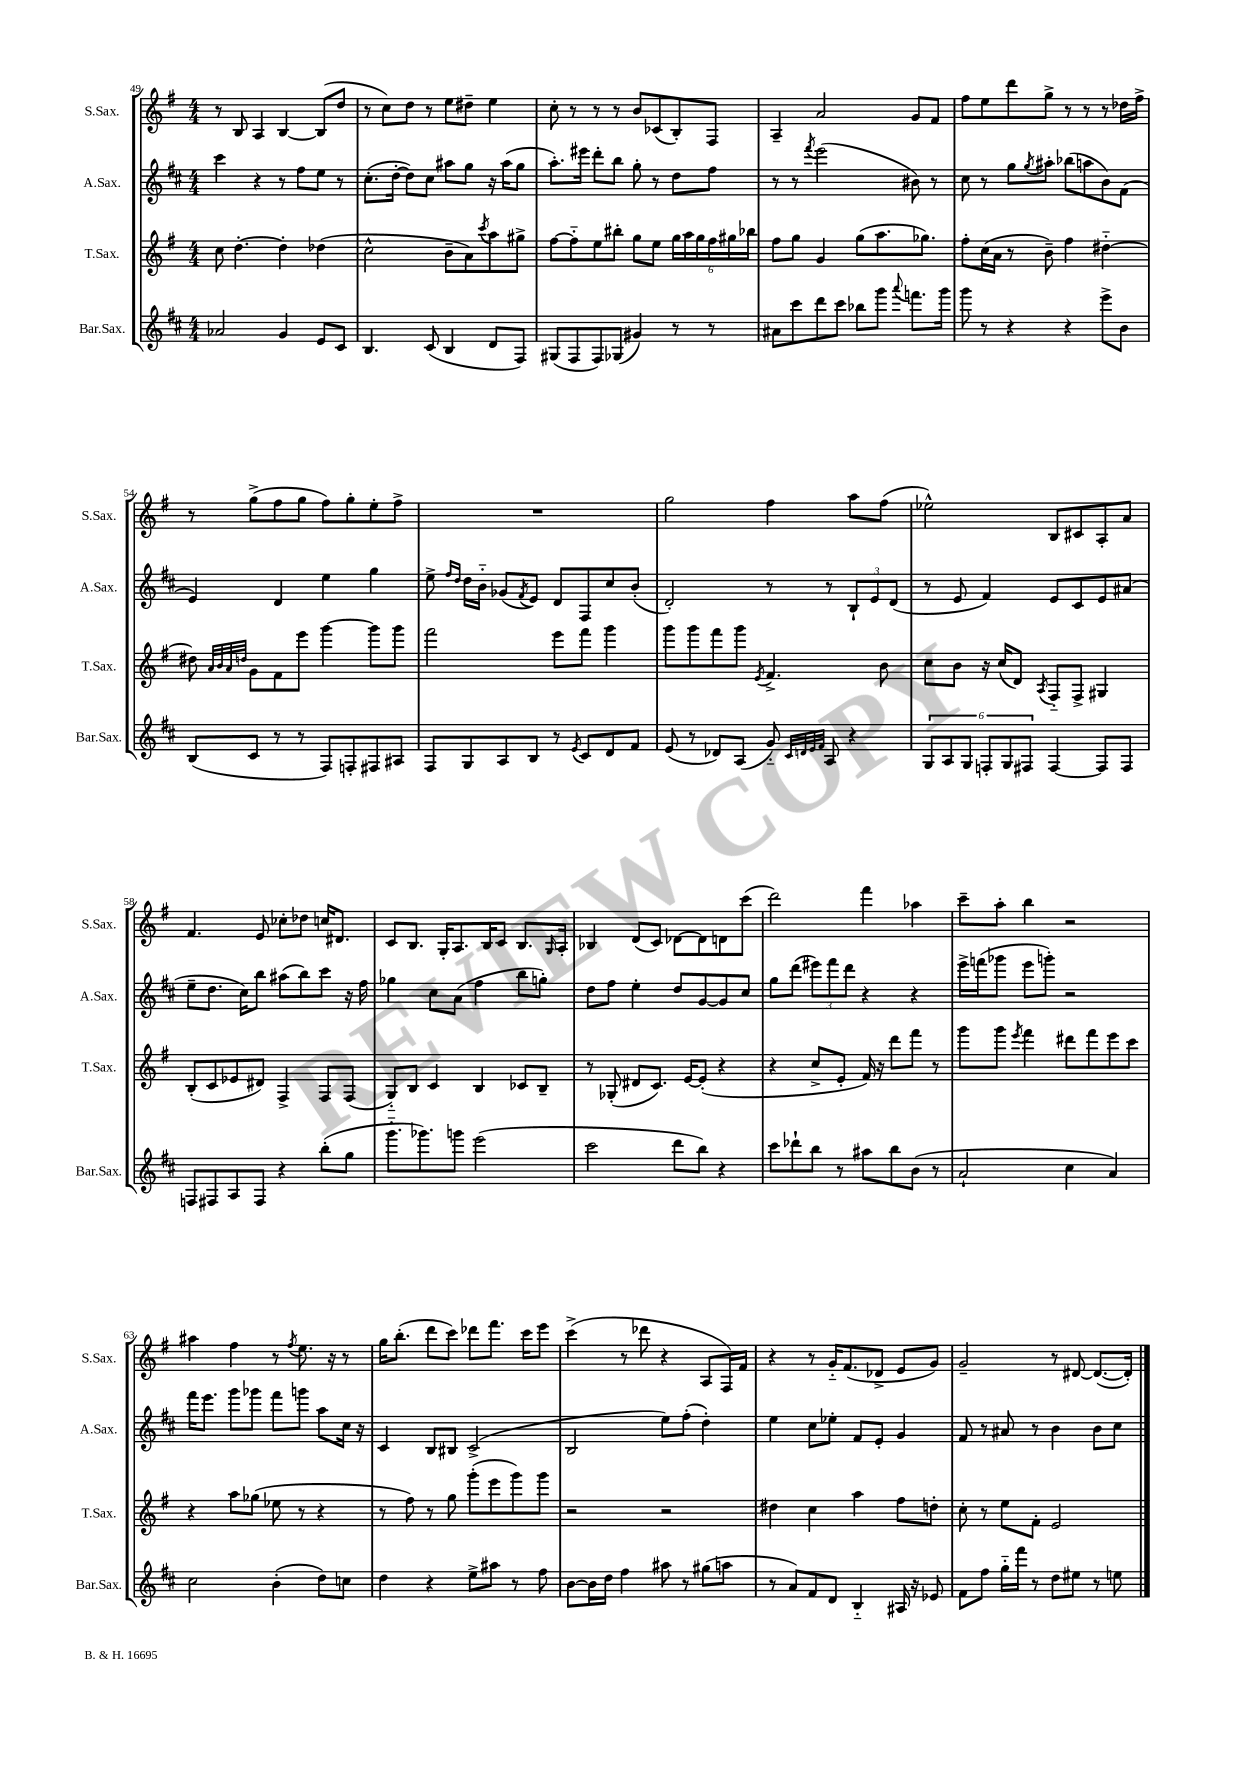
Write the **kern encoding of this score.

**kern	**kern	**kern	**kern
*part4	*part3	*part2	*part1
*staff4	*staff3	*staff2	*staff1
*I"Bar.Sax.	*I"T.Sax.	*I"A.Sax.	*I"S.Sax.
*I'Bar.Sax.	*I'T.Sax.	*I'A.Sax.	*I'S.Sax.
*clefG2	*clefG2	*clefG2	*clefG2
*k[f#c#]	*k[f#]	*k[f#c#]	*k[f#]
*M4/4	*M4/4	*M4/4	*M4/4
=49	=49	=49	=49
2a-X/	8cc\	4ccc#\	8r
.	[4.dd'\	.	8B/
.	.	4r	4A/
4g/	4dd'\]	8r	[4B/
.	.	8ff#\L	.
8e/L	(4dd-X\	8ee\J	(8B/L]
8c#/J	.	8r	8dd/J
=50	=50	=50	=50
4.B/	2cc^^\	(8.cc#'\L	8r
.	.	.	8cc\L)
.	.	[16dd'\Jk	.
.	.	8dd\L])	8dd\J
(8c#/	.	8cc#\J	8r
4B/	8b~\L	8aa#X\L	8ee\L
.	8a\)	8gg\J	8dd#X~\J
.	8qccc/	.	.
8d/L	8aa\	16r	4ee\
.	.	(16aa#\KL	.
8F#/J)	8gg#X^\J	8gg\J	.
=51	=51	=51	=51
(8G#X/L	[8ff#\L	8.aa'\L)	8cc'\
8F#/	8ff#\]	.	8r
.	.	16eee#X\Jk	.
8F#/)	8ee\	8ddd'\L	8r
(8G-X/J	8bb#X'\J	8bb\J	8r
4g#X/)	8gg\L	8gg'\	8b/L
.	8ee\J	8r	(8c-X/
8r	24gg\LL	8dd\L	8B'/)
.	24aa\	.	.
.	24gg\	.	.
8r	24ff#\	8ff#\J	8F#/J
.	24gg#X\	.	.
.	24bb-X\JJ	.	.
=52	=52	=52	=52
8a#X\L	8ff#\L	8r	4A~/
8ccc#\	8gg\J	8r	.
.	.	8qfff#/	.
8ddd\	4g/	(2eee\	2a/
8ccc#\J	.	.	.
8bb-X\L	(8gg\L	.	.
8ggg\J	8.aa\	.	.
8qqaaa/	.	.	.
8.fffn\L	.	8b#X\)	8g/L
.	8.gg-X\J)	.	.
.	.	8r	8f#/J
16ggg\Jk	.	.	.
=53	=53	=53	=53
8ggg\	8ff#'\L	8cc#\	8ff#\L
8r	(16cc\L	8r	8ee\
.	16a\JJ	.	.
4r	8r	8gg\L	8ddd\
.	.	8qgg/	.
.	8b~\)	8aa#X'\J	8gg^\J
4r	4ff#\	(8bb-X\L	8r
.	.	8aan\	8r
8eee^\L	[4dd#X\	8b\)	8r
8b\J	.	(8f#\J	16dd-X\LL
.	.	.	16ff#^\JJ
!!LO:LB:g=z
=54	=54	=54	=54
(8B/L	8dd#X\]	4e/)	8r
.	32qqa/LLL	.	.
.	32qqb/	.	.
.	32qqa/	.	.
.	32qqddn/JJJ	.	.
8c#/J	8g\L	.	(8gg^\L
8r	8f#\	4d/	8ff#\
8r	8eee\J	.	8gg\J
8F#/L)	[4ggg\	4ee\	8ff#\L)
8Fn'/	.	.	8gg'\
8F#X/	8ggg\L]	4gg\	8ee'\
8A#X/J	8ggg\J	.	8ff#^\J
=55	=55	=55	=55
8F#/L	2fff#\	8ee^\	1r
.	.	16qqff#/LL	.
.	.	16qqdd/JJ	.
8G/	.	16dd\LL	.
.	.	16b\JJ	.
8A/	.	(8g-X/L	.
.	.	8qf#/	.
8B/J	.	8e/J)	.
8r	8eee\L	8d/L	.
8qe/	.	.	.
8c#/L	8fff#\J	8F#/	.
8d/	4ggg\	8cc#/	.
8f#/J	.	(8b'/J	.
=56	=56	=56	=56
(8e/	8ggg\L	2d'/)	2gg\
8r	8ggg\	.	.
8d-X/L)	8fff#\	.	.
(8A/J	8ggg\J	.	.
.	8qe/	.	.
8g/)	4.f#^/	8r	4ff#\
32qqc#/LLL	.	.	.
32qqdn/	.	.	.
32qqe/	.	.	.
32qqf#/JJJ	.	.	.
8A/	.	8r	.
4r	.	12B`/L	8aa\L
.	.	12e/	.
.	8b\	.	(8ff#\J
.	.	(12d/J	.
=57	=57	=57	=57
12G/L	8cc\L	8r	2ee-X^^\)
12A/	.	.	.
.	8b\J	8e/	.
12G/J	.	.	.
12Fn'/L	16r	4f#/)	.
.	(16cc/KL	.	.
12G/	.	.	.
.	8d/J)	.	.
12F#X/J	.	.	.
.	8qA/	.	.
[4F#/	8F#/L	8e/L	8B/L
.	8F#^/J	8c#/	8c#X/
8F#/L]	4G#X/	8e/	8A'/
8F#/J	.	(8a#X/J	8a/J
!!LO:LB:g=z
=58	=58	=58	=58
8Fn/L	(8B'/L	8ee~\L	4.f#/
8F#X/	8c/	8.dd\J	.
8A/	8e-X/	.	.
.	.	16cc#\KL)	.
8F#/J	8d#X/J)	8bb\J	8e/
4r	4F#^/	(8aa#X\L	8cc-X'\L
.	.	8bb\)	8dd-X\J
(8bb'\L	8F#/L	8ccc#\J	16ccn/KL
.	.	.	8.d#X/J
8gg\J	(8F#/J	16r	.
.	.	16ff#\	.
=59	=59	=59	=59
8.ggg\L	8G/L)	4gg-X\	8c/L
.	8B/J	.	8.B/J
8.ggg-X\)	.	.	.
.	4c/	8cc#\L	.
.	.	.	16G'/KL
8gggn\J	.	(8a\J	8.A/
(2eee\	4B/	4ff#\	.
.	.	.	16B/K
.	.	.	8c/J
.	8c-X/L	8bb\L	8.B/L
.	8B~/J	8ggn'\J)	.
.	.	.	16qqG/
.	.	.	16A'/Jk
=60	=60	=60	=60
2ccc#\	8r	8dd\L	4B-X/
.	(8G-X'/	8ff#\J	.
.	8d#X/L	4ee'\	(8d/L
.	8.c/J)	.	8c/J)
8ddd\L	.	8dd/L	[8d-X\L
.	[16e/KL	.	.
8bb\J)	(8e'/J]	[8g/	8d-\]
4r	4r	8g/]	8dn\
.	.	8cc#/J	(8ccc\J
=61	=61	=61	=61
8ccc#\L	4r	8gg\L	2ddd\)
8ddd-X`\	.	(8ddd\J	.
8bb\J	8cc^/L	12eee#X\L)	.
.	.	12fff#\	.
8r	8e'/J	.	.
.	.	12ddd\J	.
8aa#X\L	16f#/)	4r	4fff#\
.	16r	.	.
8bb\	8ddd\L	.	.
(8b\J	8fff#\J	4r	4aa-X\
8r	8r	.	.
=62	=62	=62	=62
2a`/	8ggg\L	16eee^\LL	8ccc~\L
.	.	(16fffn\J	.
.	8ggg\J	8ggg-X\J	8aa'\J
.	8qeee/	.	.
.	4fff#\	8eee\L	4bb\
.	.	8gggn'\J)	.
4cc#\	8ddd#X\L	2r	2r
.	8fff#\	.	.
4a/)	8eee\	.	.
.	8ccc\J	.	.
!!LO:LB:g=z
=63	=63	=63	=63
2cc#\	4r	16fff#\KL	4aa#X\
.	.	8.eee\J	.
.	8aa\L	8ggg\L	4ff#\
.	(8gg-X\J	8ggg-X\J	.
(4b'\	8ee-X\	8fff#\L	8r
.	.	.	8qff#/
.	8r	8gggn\J	8.ee\
8dd\L)	4r	8aa\L	.
.	.	.	16r
8ccn\J	.	16cc#\Jk	8r
.	.	16r	.
=64	=64	=64	=64
4dd\	8r	4c#/	16gg\KL
.	.	.	(8.bb'\J
.	8ff#\)	.	.
4r	8r	8B/L	8ddd\L
.	8gg\	8B#X/J	8ccc\J)
8ee^\L	(8ggg'\L	(2c#^/	8ddd-X\L
8aa#X\J	8eee\	.	8.fff#\J
8r	8ggg\)	.	.
.	.	.	16ccc\KL
8ff#\	8ggg\J	.	8eee\J
=65	=65	=65	=65
[8b\L	2r	2B/	(4ccc^\
16b\L]	.	.	.
16dd\JJ	.	.	.
4ff#\	.	.	8r
.	.	.	8ddd-X\
8aa#X\	2r	8ee\L)	4r
8r	.	(8ff#'\J	.
(8gg#X\L	.	4dd'\)	8A/L
8aan\J	.	.	16F#/L)
.	.	.	16f#/JJ
=66	=66	=66	=66
8r	4dd#X\	4ee\	4r
8a/L)	.	.	.
8f#/	4cc\	8cc#\L	8r
8d/J	.	8ee-X'\J	16g/KL
.	.	.	(8.f#/
4B/	4aa\	8f#/L	.
.	.	8e'/J	8d-X^/J
16A#X/	8ff#\L	4g/	8e/L
16r	.	.	.
8e-X/	8ddn'\J	.	8g/J)
=67	=67	=67	=67
8f#\L	8cc'\	8f#/	2g~/
8ff#\J	8r	8r	.
16gg\LL	8ee\L	8a#X/	.
16fff#\JJ	.	.	.
8r	8f#'\J	8r	.
8dd\L	2e/	4b\	8r
8ee#X\J	.	.	[8d#X/
8r	.	8b\L	(8.d#/L_
8een\	.	8cc#\J	.
.	.	.	16d#'/Jk])
==	==	==	==
*-	*-	*-	*-
